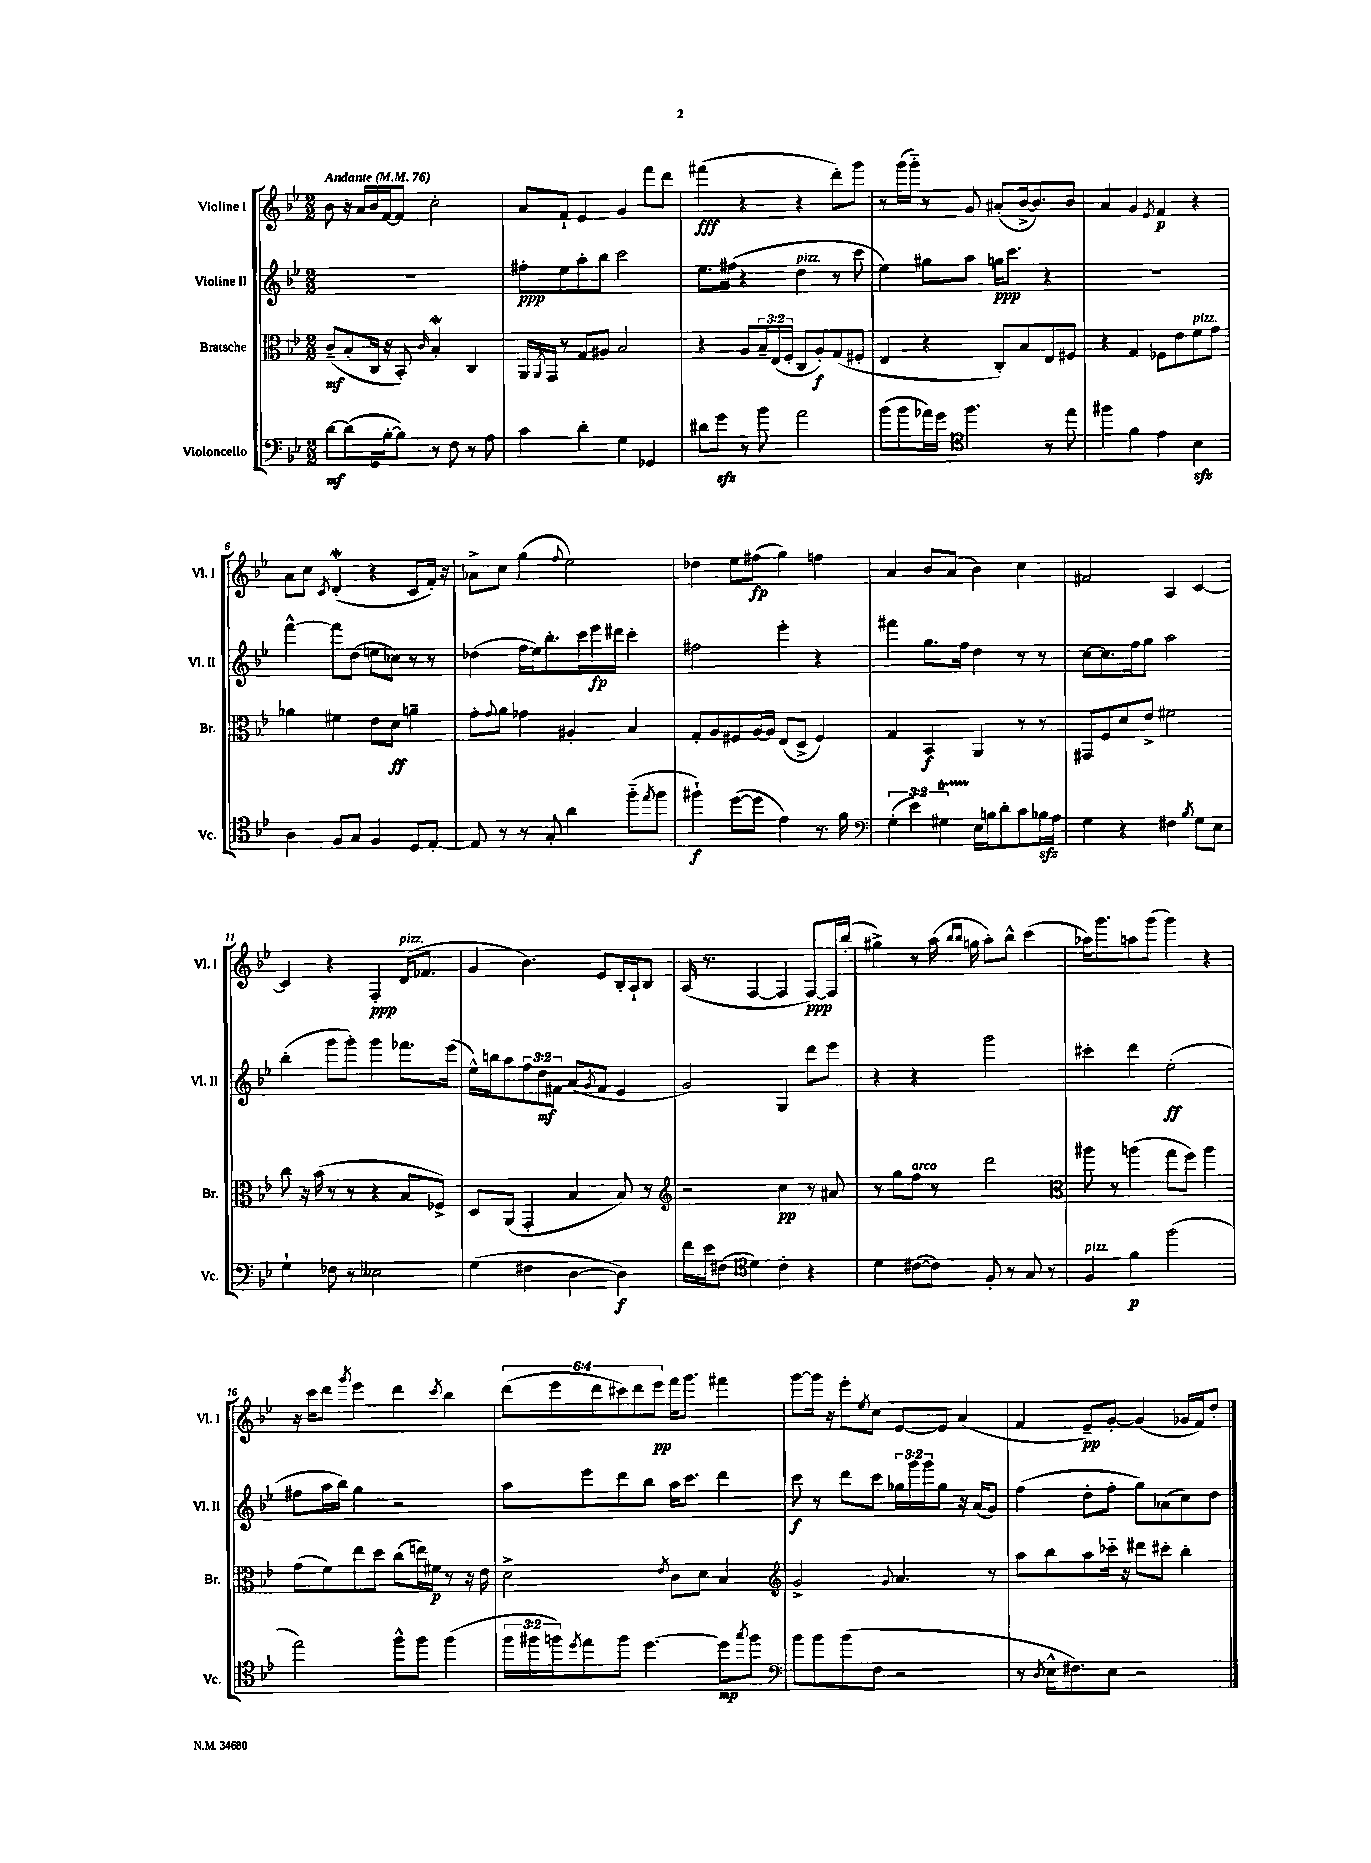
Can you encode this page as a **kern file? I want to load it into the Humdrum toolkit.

**kern	**kern	**kern	**kern
*staff4	*staff3	*staff2	*staff1
*clefF4	*clefC3	*clefG2	*clefG2
*k[b-e-]	*k[b-e-]	*k[b-e-]	*k[b-e-]
*M2/2	*M2/2	*M2/2	*M2/2
*MM76	*MM76	*MM76	*MM76
[8d\L	(8c~/L	1r	8b-\
(8d\]	8B-'/	.	16r
.	.	.	16a/LL
16GG\L	16C/Jk	.	16b-/
[16B-'\J	16r	.	[16f/J
8B-\]J)	8BB-'/)	.	8f/]J
.	16qqc/	.	.
8r	4B-'/	.	2cc'\
8F\	.	.	.
8r	4C/	.	.
8A\	.	.	.
=	=	=	=
4c\	16AA/LL	8ff#'\L	8a/L
.	8qAA/	.	.
.	16GG/JJ	.	.
.	8r	8ee-\	8f`/J
4d'\	8G/L	8aa'\	4e-/
.	8A#/J	8bb-\J	.
4G\	2B-/	2ccc\	4g/
4GG-/	.	.	8fff\L
.	.	.	8ddd\J
=	=	=	=
8d#\L	4r	8.ee-\L	(4fff#\
8g\J	.	.	.
.	.	(16ff#\Jk	.
8r	8A/L	4r	4r
8b-\	24B-~/L	.	.
.	(24E-/	.	.
.	24F'/JJ	.	.
2a\	8C/L	4dd\	4r
.	8A'/)	.	.
.	(8G/	8r	8ddd'\L)
.	8F#'/J	8ccc\	8ggg\J
=	=	=	=
(8b-\L	4E-/	4ee-\)	8r
8b-\	.	.	(16ggg\LL
.	.	.	16ggg'~\JJ)
16a-\L)	4r	8gg#\L	8r
16g\JJ	.	.	.
*clefC4	*	*	*
4.ff\	.	8aa\J	8g/
.	8C'/L)	16gg\LK	(8a#'/L
.	.	8.ccc\J	.
.	8B-/	.	[16b-^/k
.	.	.	8.b-/])
8r	8E-/	4r	.
8ee-\	8F#/J	.	8b-/J
=	=	=	=
4ff#\	4r	1r	4a/
4f\	4G/	.	4g/
.	.	.	8qe-/
4e-\	8F-\L	.	4f/
.	8e-\	.	.
4B-\	8f\	.	4r
.	8g\J	.	.
=	=	=	=
4A\	4a-\	[4fff^^\	8a\L
.	.	.	8cc\J
.	.	.	8qc/
8F/L	4f#\	8fff\]L	(4d'/
8G/J	.	(8dd\J	.
4F/	8e-\L	8ee\L	4r
.	8d\J	8cc-\J)	.
8D/L	4a~\	8r	8c/L
[8E-'/J	.	8r	16f'/Jk)
.	.	.	16r
=	=	=	=
8E-/]	8g'\L	(4dd-\	8a-^\L
.	8qqg/	.	.
8r	8a\J	.	8cc\J
8r	4g-\	16ff\LL	(4gg\
.	.	16ee-\J)	.
8G'/	.	8.bb-'\	.
.	.	.	8qqff/
4a\	4A#'/	.	2ee-\)
.	.	16ccc\L	.
.	.	16eee-\	.
.	.	16ddd#\JJ	.
(8ff'~\L	4B-/	4ccc'\	.
8qee-/	.	.	.
8ff\J	.	.	.
=	=	=	=
4ff#`\)	8G'/L	2ff#\	4dd-\
.	8A/	.	.
([8dd\L	8F#/	.	8ee-\L
8dd\]J	[16A/L	.	(8ff#\J
.	16A/]JJ	.	.
4e-\)	(8E-/L	4eee-'\	4gg\)
.	8D^/J	.	.
8.r	4F#/)	4r	4ff\
16f\	.	.	.
=	=	=	=
*clefF4	*	*	*
(6G'\	4G/	4fff#\	4a/
6e-\)	.	.	.
.	4BB-/	8.gg\L	8b-/L
6G#\	.	.	.
.	.	.	(8a/J
.	.	16ff\Jk	.
16E-\LL	4AA/	4dd\	4b-\)
16B\J	.	.	.
8d'\	.	.	.
8c\	8r	8r	4cc\
16B-\L	8r	8r	.
16A\JJ	.	.	.
=	=	=	=
4G\	8GG#/L	[8cc\L	2f#/
.	8F/	8.cc\]	.
4r	8d/	.	.
.	.	16ff\k	.
.	8e-^/J	8gg\J	.
4F#\	2f#\	2aa\	4A/
8qB-/	.	.	.
8G\L	.	.	[4c/
8E-\J	.	.	.
=	=	=	=
4G`\	8cc\	(4bb-'\	4c/]
.	16r	.	.
.	(16b-\	.	.
8F-\	8r	8ggg\L	4r
8r	8r	8ggg'\J)	.
2E--\	4r	4ggg\	4F'/
.	8B-/L	8.fff-\L	(16d/LK
.	.	.	8.f-/J
.	8F-^/J)	.	.
.	.	(16eee-\Jk	.
=	=	=	=
(4G\	8D/L	16ee-^^\LL)	4g/
.	.	16bb\J	.
.	(8AA/J	8aa\	.
4F#\	4GG'/	12ff\	4.b-\)
.	.	12dd\	.
.	.	12f#\J	.
[4D\	4B-/	(8a/L	.
.	.	8qg/	.
.	.	8f#/J	8e-/L
4D\])	8B-/)	4e-/	16B-'/L
.	.	.	16A`/J
.	8r	.	8B-/J
=	=	=	=
*	*clefG2	*	*
16f\LL	2r	2g/)	(16A/
16e-\J	.	.	8.r
(8F#\J	.	.	.
*clefC4	*	*	*
4d\)	.	.	[4F/
4c'\	4cc\	4G/	4F/]
4r	8r	8ddd\L	[8F/L)
.	8a#/	8eee-\J	16F/]L
.	.	.	(16bb-'/JJ
=	=	=	=
4d\	8r	4r	4gg#^\)
.	8gg\L	.	.
([8c#\L	8ff\J	4r	8r
8c#\]J)	8r	.	(16aa\
.	.	.	16qqbb-/LL
.	.	.	16qqbb-/JJ
.	.	.	16gg\
8F'/	2ddd\	2ggg\	8aa'\L)
8r	.	.	8bb-^^\J
8G/	.	.	(4ccc\
8r	.	.	.
=	=	=	=
*	*clefC3	*	*
4F/	8aa#\	4ccc#'\	16aa-\LK)
.	.	.	8.ggg\
.	8r	.	.
4f\	(4aa\	4ddd\	8aa\
.	.	.	(8ggg\J
(2ff\	8gg\L	(2ee-'\	4ggg\)
.	8ff\J)	.	.
.	4aa\	.	4r
=	=	=	=
2ee-\)	(8g\L	8ff#\L	16r
.	.	.	16ccc\LK
.	8f\)	16aa\L	8ddd\J
.	.	16bb-\JJ)	.
.	.	.	8qggg/
.	8ee-\	4gg\	4eee-\
.	8dd\J	.	.
8ff^^\L	(8cc\L	2r	4ddd\
8ff\J	16ee\L)	.	.
.	16f#\JJ	.	.
.	.	.	8qccc/
(4ff\	8r	.	4bb-\
.	16r	.	.
.	16e-\	.	.
=	=	=	=
24ff\LL	2d^\	8aa\L	(12ddd\L
24ff#\	.	.	.
24ff\J)	.	.	12eee-\
8qdd/	.	.	.
8ee-\	.	8eee-\	.
.	.	.	12ddd\
8ff\J	.	8ddd\	12ccc#\)
.	.	.	12ddd\
[4.dd\	.	8bb-\J	.
.	.	.	12eee-\J
.	8qe-/	.	.
.	8c\L	16aa\LK	16fff\LK
.	.	8.ccc\J	8.ggg\J
.	8d\J	.	.
8dd\]L	4B-/	4ddd\	4fff#\
8qgg/	.	.	.
8ff\J	.	.	.
=	=	=	=
*clefF4	*clefG2	*	*
8b-\L	2g^/	8ccc\	[8ggg\L
8b-\	.	8r	16ggg\]Jk
.	.	.	16r
(8b-\	.	8ddd\L	8eee-'\L
.	.	.	8qee-/
8F\J	.	8ccc\J	8cc\J
.	8qqg/	.	.
2r	4.a/	24gg-\LL	[8e-/L
.	.	24ggg\	.
.	.	24ggg\J	.
.	.	8gg-\J	8e-/]J
.	.	16r	(4a/
.	.	(16a/LK	.
.	8r	8g/J)	.
=	=	=	=
8r	8aa\L	(4ff\	4f/
8qD/	.	.	.
16E-^^\LK	8bb-\	.	.
8.F#\)	.	.	.
.	8aa\	8dd'\L	8e-~/L)
8E-\J	16ccc-'~\Jk	8ff'\J	[8g'/J
.	16r	.	.
2r	8ddd#\L	8gg\L)	(4g/]
.	8ccc#'\J	(8a-\	.
.	4bb-'\	8cc\)	16g-/LL
.	.	.	16f/J)
.	.	8dd\J	8dd'/J
==	==	==	==
*-	*-	*-	*-
